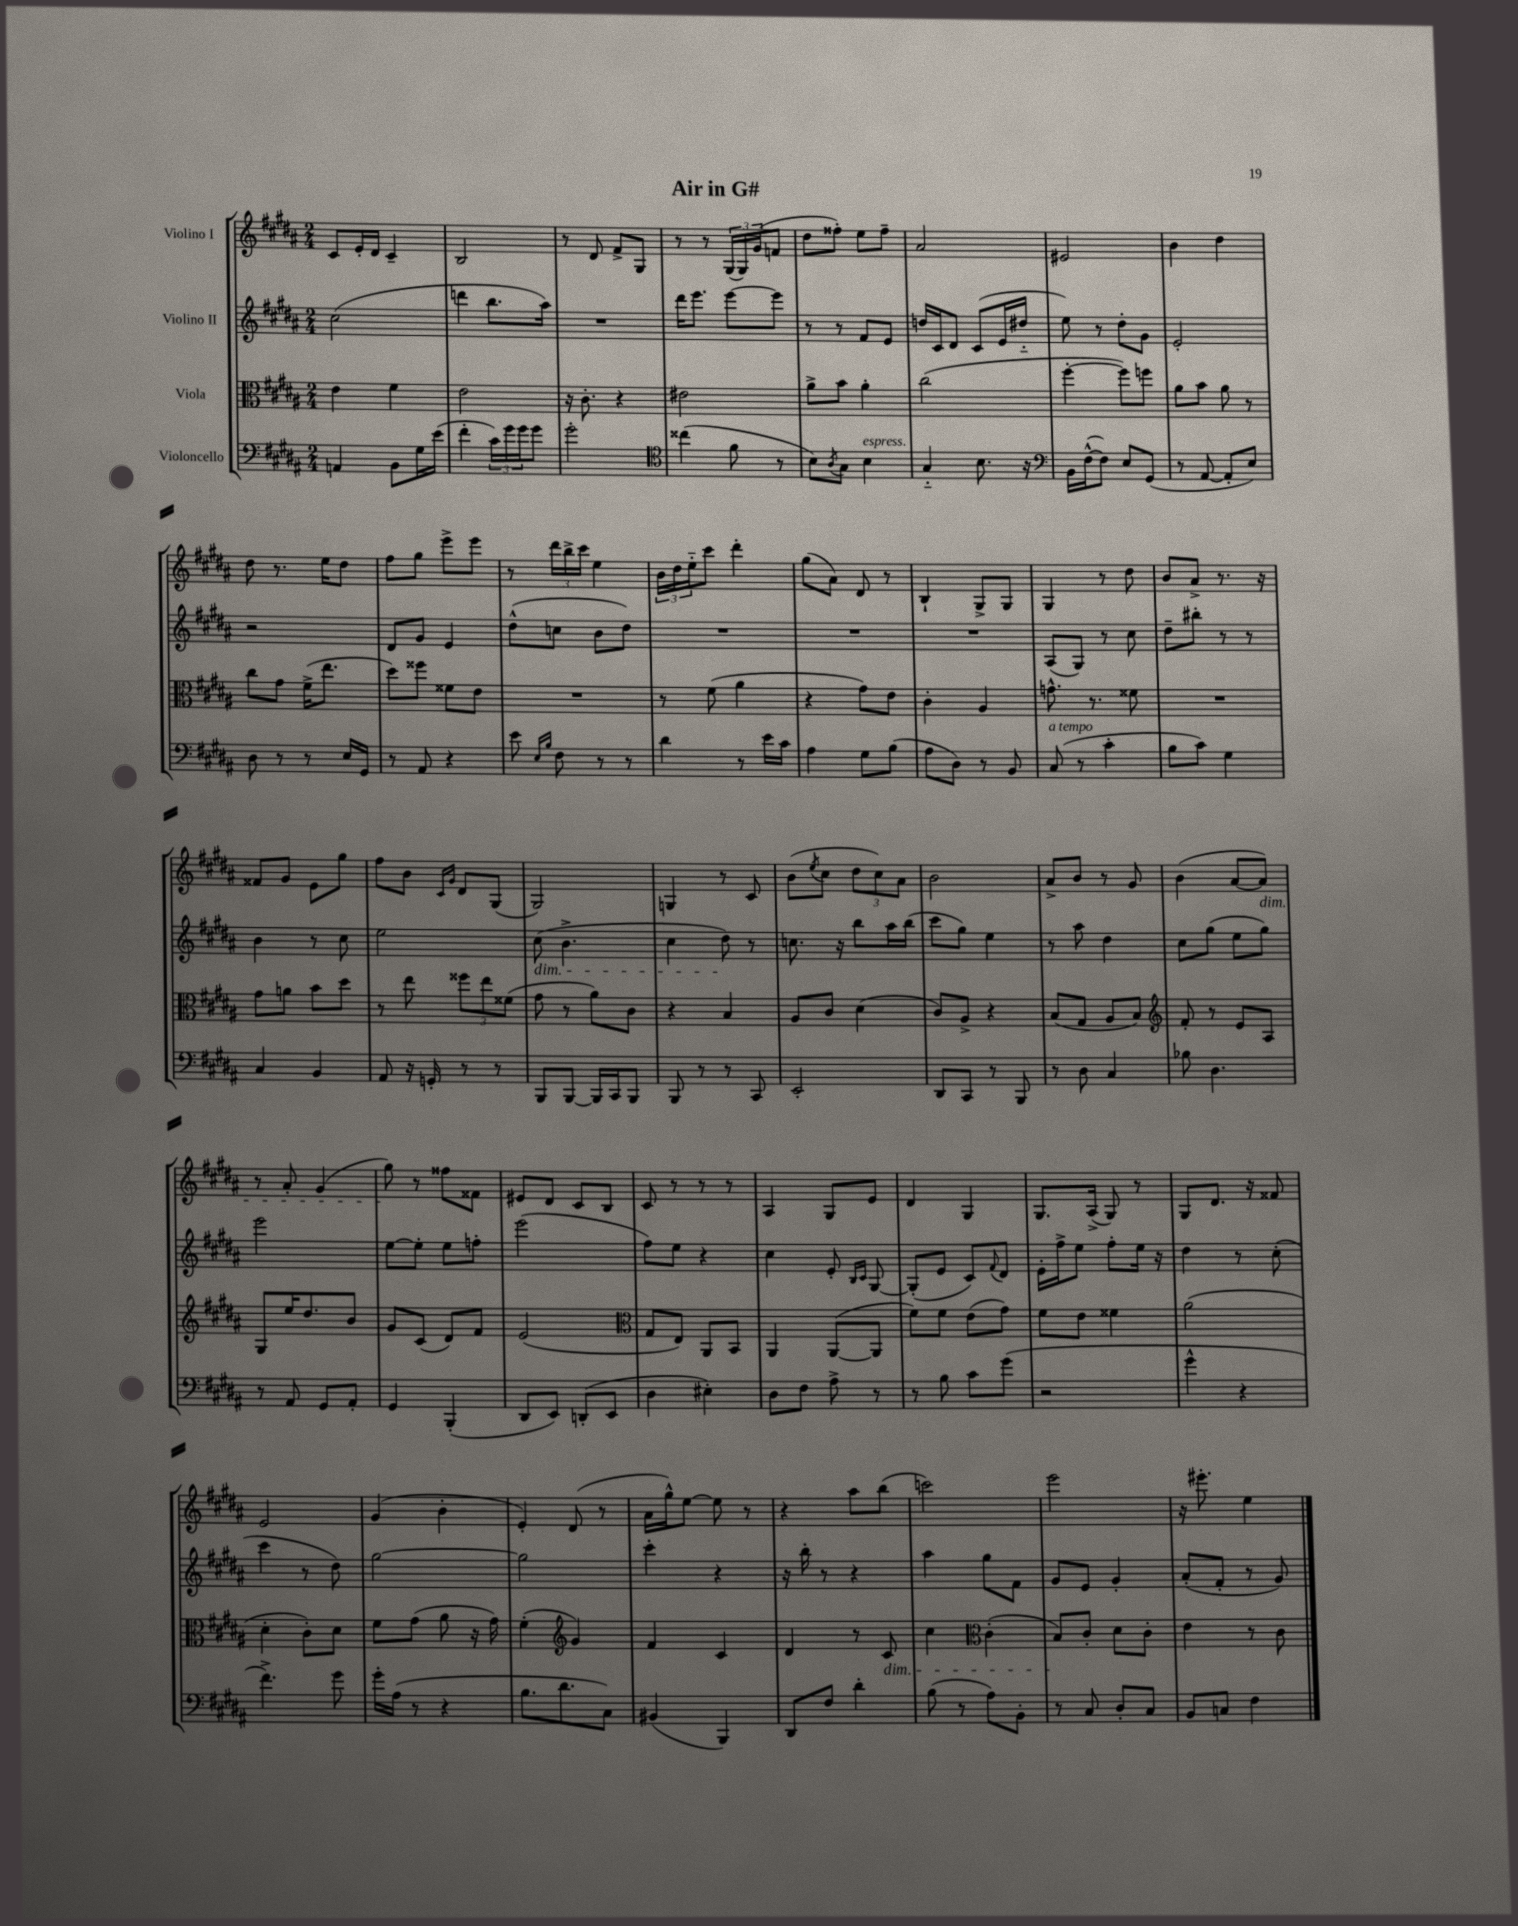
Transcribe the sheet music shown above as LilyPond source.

\header { title = "Air in G#" }
<<
\new StaffGroup <<
\new Staff = "s0" \with { instrumentName = "Violino I" } {
    \clef treble \key b \major \numericTimeSignature \time 2/4
    cis'8 e'16-. dis'16 cis'4-- |
    b2 |
    r8 dis'8 fis'8-> gis8 |
    r8 r8 \tuplet 3/2 { gis16( gis16) gis'16( } f'8 |
    dis''8 fisis''8-.) e''8 fisis''8-- |
    ais'2 |
    eis'2 |
    b'4 dis''4 |
    dis''8 r8. e''16 dis''8 |
    fis''8 gis''8 e'''8-> e'''8 |
    r8 \tuplet 3/2 { dis'''16 b''16-> cis'''16 } e''4 |
    \tuplet 3/2 { b'16 dis''16 e''16-_ } cis'''8 dis'''4-. |
    gis''8( ais'8) dis'8 r8 |
    b4-! gis8-> gis8 |
    gis4 r8 dis''8 |
    b'8 ais'8-> r8. r16 |
    fisis'8 gis'8 e'8 gis''8 |
    fis''8 b'8 \grace { cis'16 gis'16 } dis'8 gis8( |
    gis2) |
    g4 r8 cis'8 |
    b'8( \acciaccatura { e''8 } cis''8 \tuplet 3/2 { dis''8 cis''8) ais'8 } |
    b'2 |
    ais'8-> b'8 r8 gis'8 |
    b'4( ais'8~ ais'8\dim) |
    r8 ais'8-. gis'4( |
    gis''8\!) r8 fisis''8 fisis'8 |
    eis'8 dis'8 cis'8 b8 |
    cis'8 r8 r8 r8 |
    ais4 gis8 e'8 |
    dis'4 gis4 |
    gis8. ais16->( gis8) r8 |
    gis8 dis'8. r16 fisis'8 |
    e'2 |
    gis'4( b'4-. |
    e'4-.) dis'8( r8 |
    ais'16 gis''16-^) e''8~ e''8 r8 |
    r4 ais''8 b''8( |
    c'''2) |
    e'''2 |
    r16 eis'''8.-. e''4 \bar "|." |
}
\new Staff = "s1" \with { instrumentName = "Violino II" } {
    \clef treble \key b \major \numericTimeSignature \time 2/4
    cis''2( |
    d'''4 b''8. ais''16) |
    R2 |
    dis'''16 e'''8. e'''8~ e'''8 |
    r8 r8 fis'8 e'8 |
    d''16 cis'16 dis'8 cis'8( e'16 dis''16-_ |
    e''8) r8 dis''8-. gis'8 |
    e'2-. |
    r2 |
    dis'8 gis'8 e'4 |
    dis''8-^( c''8 b'8 dis''8) |
    R2 |
    R2 |
    R2 |
    ais8( gis8) r8 cis''8 |
    dis''8-- bis''8-. r8 r8 |
    b'4 r8 cis''8 |
    e''2 |
    cis''8\dim( b'4.-> |
    cis''4 dis''8\!) r8 |
    c''8. r16 b''8 ais''16 b''16( |
    cis'''8 gis''8) e''4 |
    r8 ais''8 dis''4 |
    cis''8 gis''8( e''8 gis''8) |
    e'''2 |
    e''8~ e''8-. e''8 f''8-. |
    e'''2( |
    fis''8) e''8 r4 |
    cis''4 e'8-. \grace { b16 cis'16 } gis8~ |
    gis8-.( e'8 cis'8) \appoggiatura { fis'8 } dis'8 |
    e'16-. fis''16-> e''8 fis''8-. e''16 r16 |
    dis''4 r8 cis''8-.( |
    cis'''4 r8 dis''8) |
    gis''2~ |
    gis''2 |
    cis'''4-. r4 |
    r16 b''16-. r8 r4 |
    ais''4 gis''8 fis'8 |
    gis'8 e'8 gis'4-. |
    ais'8-.( fis'8-. r8 gis'8) \bar "|." |
}
\new Staff = "s2" \with { instrumentName = "Viola" } {
    \clef alto \key b \major \numericTimeSignature \time 2/4
    e'4 fis'4 |
    e'2 |
    r16 cis'8.-. r4 |
    eis'2 |
    ais'8-> b'8 ais'4-. |
    cis''2( |
    fis''4~-. fis''8) f''8 |
    ais'8 b'8 ais'8 r8 |
    cis''8 gis'8 fis'16->( e''8. |
    dis''8) fisis''8 fisis'8 e'8 |
    R2 |
    r8 fis'8( ais'4 |
    r4 gis'8) e'8 |
    cis'4-. ais4 |
    g'8.-^ r8. fisis'8 |
    R2 |
    gis'8 a'8 b'8 dis''8 |
    r8 e''8 \tuplet 3/2 { fisis''8 e''8 fisis'8( } |
    gis'8 r8 ais'8) cis'8 |
    r4 b4 |
    ais8 cis'8 dis'4( |
    cis'8) ais8-> r4 |
    b8( gis8 ais8 b8) |
    \clef treble fis'8-. r8 e'8 ais8 |
    gis8 e''16 dis''8. b'8 |
    gis'8 cis'8( dis'8) fis'8 |
    e'2( |
    \clef alto gis8 e8) ais,8 b,8 |
    ais,4 ais,8~( ais,8 |
    fis'8) fis'8 e'8( gis'8) |
    fis'8 e'8 fisis'4 |
    ais'2( |
    dis'4-. cis'8-.) dis'8 |
    fis'8 gis'8( ais'8 r16 gis'16) |
    fis'4-.( \clef treble gis'4) |
    fis'4 cis'4 |
    dis'4 r8 cis'8\dim |
    cis''4 \clef alto cis'4-.( |
    b8\!) cis'8-. dis'8 cis'8-. |
    e'4 r8 cis'8 \bar "|." |
}
\new Staff = "s3" \with { instrumentName = "Violoncello" } {
    \clef bass \key b \major \numericTimeSignature \time 2/4
    a,4 b,8 gis16 e'16( |
    fis'4-. \tuplet 3/2 { cis'16) gis'16 gis'16 } gis'8 |
    gis'2-. |
    \clef tenor cisis''4( fis'8 r8 |
    b8) \acciaccatura { ais8 } gis8 b4^\markup { \italic "espress." } |
    gis4-_ b8. r16 |
    \clef bass b,16 fis16~-^( fis8) e8 gis,8( |
    r8 ais,8~ ais,8-. e8) |
    dis8 r8 r8 e16 gis,16 |
    r8 ais,8 r4 |
    e'8 \grace { e16 b16 } fis8 r8 r8 |
    dis'4 r8 e'16 cis'16 |
    ais4 gis8 b8( |
    ais8 dis8) r8 b,8 |
    cis8^\markup { \italic "a tempo" }( r8 cis'4-. |
    b8 cis'8) gis4 |
    cis4 b,4 |
    ais,8 r16 g,16-. r8 r8 |
    b,,8 b,,8~ b,,16 cis,16 b,,8 |
    b,,8 r8 r8 cis,8 |
    e,2-. |
    dis,8 cis,8 r8 b,,8 |
    r8 dis8 cis4 |
    bes8 dis4. |
    r8 ais,8 gis,8 ais,8-. |
    gis,4 b,,4-.( |
    dis,8 e,8) d,8-.( e,8 |
    dis4 eis4-.) |
    dis8 fis8 ais8-> r8 |
    r8 b8 cis'8 gis'8( |
    r2 |
    gis'4-^ r4 |
    fis'4.->) gis'8 |
    gis'16-. ais16( r8 r4 |
    b8. dis'8. cis8) |
    bis,4( b,,4) |
    dis,8 fis8 dis'4-. |
    b8( r8 ais8) b,8-. |
    r8 cis8 dis8-. cis8 |
    b,8 c8 fis4 \bar "|." |
}
>>
>>
\layout { \context { \Score \remove "Bar_number_engraver" } }
